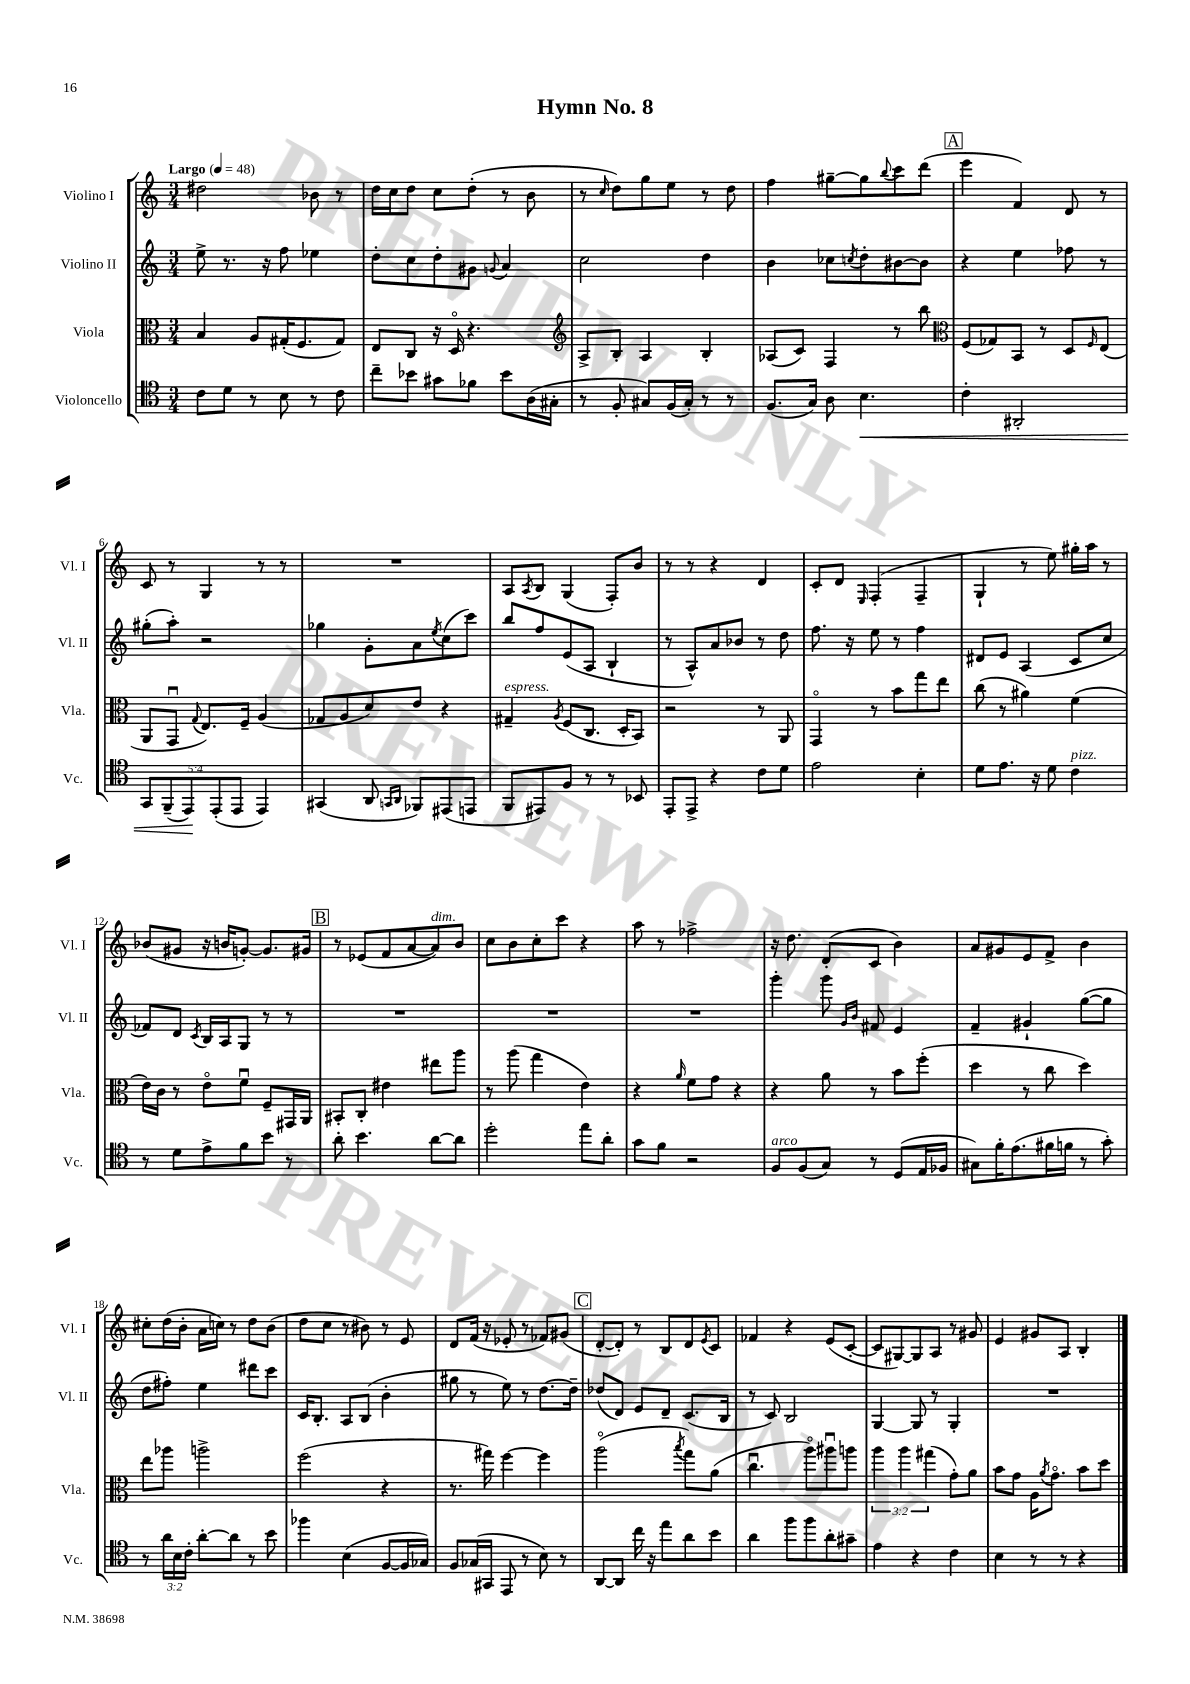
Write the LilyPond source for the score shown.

\header { title = "Hymn No. 8" }
<<
\new StaffGroup <<
\new Staff = "s0" \with { instrumentName = "Violino I" shortInstrumentName = "Vl. I" } {
    \clef treble \key c \major \numericTimeSignature \time 3/4 \tempo "Largo" 4 = 48
    dis''2 bes'8 r8 |
    d''16 c''16 d''8 c''8 d''8-.( r8 b'8 |
    r8 \grace { c''16 } d''8) g''8 e''8 r8 d''8 |
    f''4 gis''8~-- gis''8 \appoggiatura { b''8 } c'''8 d'''8( |
    \mark \markup { \box "A" } e'''4 f'4) d'8 r8 |
    c'8 r8 g4 r8 r8 |
    R2. |
    a8 \acciaccatura { a8 } b8 g4( f8-.) b'8 |
    r8 r8 r4 d'4 |
    c'8-. d'8 \grace { e16 } f4-.( f4-- |
    g4-! r8 e''8) gis''16-. a''16 r8 |
    bes'8( gis'8 r16 b'16 g'8~-.) g'8. gis'16 |
    \mark \markup { \box "B" } r8 ees'8( f'8 a'8~ a'8^\markup { \italic "dim." }) b'8 |
    c''8 b'8 c''8-. c'''8 r4 |
    a''8 r8 fes''2-> |
    r16 d''8. d'8-.( c'8 b'4) |
    a'8 gis'8 e'8 f'8-> b'4 |
    cis''8-. d''16( b'16-. a'16 c''16) r8 d''8 b'8( |
    d''8 c''8 r8 bis'8) r8 e'8 |
    d'8 f'16( r16 ees'8-. r8 fes'8) gis'8( |
    \mark \markup { \box "C" } d'8~-. d'8-.) r8 b8 d'8 \acciaccatura { e'8 } c'8 |
    fes'4 r4 e'8( c'8~-. |
    c'8 gis8~) gis8 a8 r8 gis'8 |
    e'4 gis'8 a8 b4-. \bar "|." |
}
\new Staff = "s1" \with { instrumentName = "Violino II" shortInstrumentName = "Vl. II" } {
    \clef treble \key c \major \numericTimeSignature \time 3/4
    e''8-> r8. r16 f''8 ees''4 |
    d''8-. c''8 d''8-. gis'8 \appoggiatura { g'8 } a'4 |
    c''2 d''4 |
    b'4 ces''8 \acciaccatura { c''8 } d''8-. bis'8~ bis'8 |
    \mark \markup { \box "A" } r4 e''4 fes''8 r8 |
    gis''8-.( a''8-.) r2 |
    ges''4 g'8-. a'8 \acciaccatura { e''8 } c''8( c'''8) |
    b''8 f''8 e'8( a8 b4-! |
    r8 a8-^) a'8 bes'8 r8 d''8 |
    f''8. r16 e''8 r8 f''4 |
    dis'8 e'8 a4( c'8 c''8 |
    fes'8) d'8 \acciaccatura { c'8 } b16 a16 g8 r8 r8 |
    \mark \markup { \box "B" } R2. |
    R2. |
    R2. |
    g'''4-. g'''8 \grace { g'16 b'16 } fis'8 e'4 |
    f'4-- gis'4-! g''8~( g''8 |
    d''8 fis''8-.) e''4 dis'''8 c'''8 |
    c'16 b8.-. a8 b8( b'4-. |
    gis''8 r8 e''8) r8 d''8.~ d''16-- |
    \mark \markup { \box "C" } des''8( d'8) e'8 d'8-- c'8.( b16 |
    r8 c'8) b2 |
    g4~ g8 r8 g4-. |
    R2. \bar "|." |
}
\new Staff = "s2" \with { instrumentName = "Viola" shortInstrumentName = "Vla." } {
    \clef alto \key c \major \numericTimeSignature \time 3/4 \override Staff.TupletNumber.text = #tuplet-number::calc-fraction-text
    b4 a8 gis16-.( f8. gis8) |
    e8 c8 r16 d16\flageolet r4. |
    \clef treble a8-> b8-. a4 b4-. |
    aes8( c'8) f4 r8 b''8 |
    \mark \markup { \box "A" } \clef alto f8( ges8) b,8 r8 d8 \grace { f16 } e8( |
    a,8 g,8\downbow \appoggiatura { g8 } e8.) f16-- a4( |
    ges8 a8 d'8) e'8 r4 |
    gis4--^\markup { \italic "espress." } \acciaccatura { a8 } f8( c8. d16-. b,8) |
    r2 r8 a,8 |
    g,4\flageolet r8 b'8 g''8 e''8 |
    c''8( r8 ais'4) f'4( |
    e'16) c'16 r8 e'8\flageolet f'8\downbow f8-- gis,16 a,16 |
    \mark \markup { \box "B" } bis,8-. c8-. eis'4 eis''8 a''8 |
    r8 a''8( g''4 e'4) |
    r4 \grace { a'16 } f'8 g'8 r4 |
    r4 a'8 r8 b'8 f''8-.( |
    d''4 r8 c''8 d''4) |
    e''8 aes''8 a''2-> |
    f''2( r4 |
    r8. gis''16) f''4~ f''4 |
    \mark \markup { \box "C" } a''2\flageolet( \acciaccatura { b''8 } g''8) a'8( |
    c''4.\downbow a''8\flageolet) ais''8\downbow a''8 |
    \tuplet 3/2 { a''4 a''4 gis''4( } g'8-.) a'8 |
    b'8 g'8 a16 \acciaccatura { a'8 } g'8.\flageolet b'8 d''8 \bar "|." |
}
\new Staff = "s3" \with { instrumentName = "Violoncello" shortInstrumentName = "Vc." } {
    \clef tenor \key c \major \numericTimeSignature \time 3/4 \override Staff.TupletNumber.text = #tuplet-number::calc-fraction-text
    c'8 d'8 r8 b8 r8 c'8 |
    c''8-- bes'8 gis'8 fes'8 bes'8 a16( gis16-. |
    r8 f8-. gis8) f16( gis16-.) r8 r8 |
    f8.( g16) a8 b4.\< |
    \mark \markup { \box "A" } c'4-. ais,2-. |
    \tuplet 5/4 { g,8 f,8--( e,8\!) e,8-.( e,8 } e,4) |
    gis,4( a,8 \grace { g,16 a,16 } fes,8) eis,8( e,8 |
    f,8 eis,8) f8 r8 r8 bes,8 |
    e,8-. e,8-> r4 c'8 d'8 |
    e'2 b4-. |
    d'8 e'8. r16 d'8 c'4^\markup { \italic "pizz." } |
    r8 d'8 e'8-> f'8 b'8 r8 |
    \mark \markup { \box "B" } a'8-. b'4. a'8~ a'8 |
    d''2-. e''8 a'8-. |
    g'8 f'8 r2 |
    f8^\markup { \italic "arco" } f8( g8) r8 d8( e16 fes16 |
    gis8) f'16-. e'8.( fis'16 f'16 r8 g'8-.) |
    r8 \tuplet 3/2 { a'16 b16 c'16-. } a'8~-. a'8 r8 b'8 |
    fes''4 b4( f8~ f16 ges16) |
    f8 ges16( gis,16 e,8 r8 b8) r8 |
    \mark \markup { \box "C" } a,8~ a,8 c''16 r16 e''8 a'8 b'8 |
    a'4 f''8 f''8 a'8-. gis'8-- |
    e'4 r4 c'4 |
    b4 r8 r8 r4 \bar "|." |
}
>>
>>
